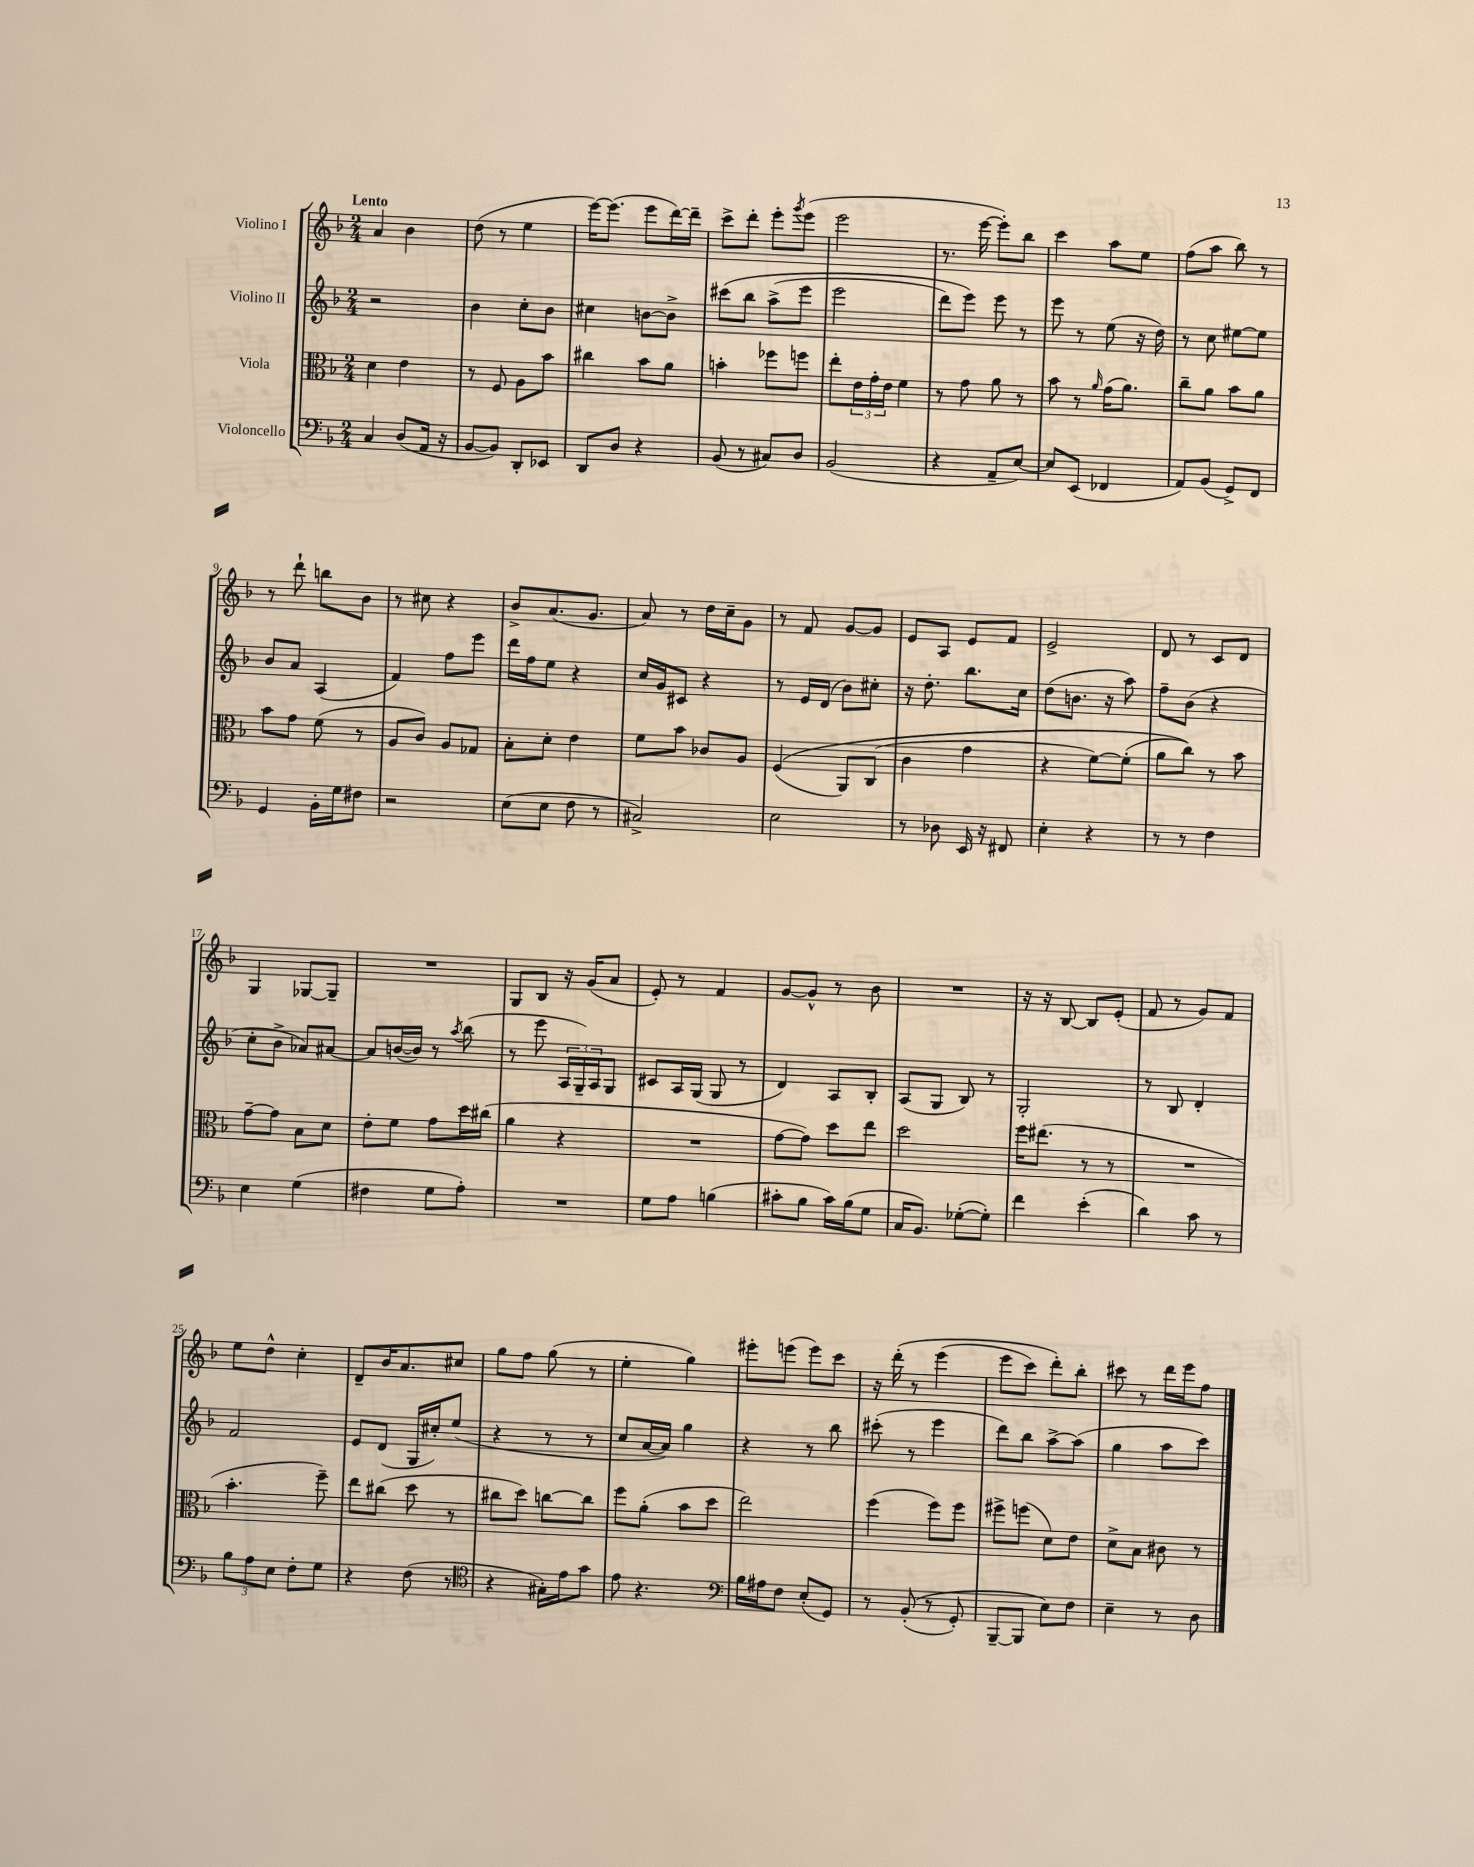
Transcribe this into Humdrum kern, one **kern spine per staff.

**kern	**kern	**kern	**kern
*staff4	*staff3	*staff2	*staff1
*clefF4	*clefC3	*clefG2	*clefG2
*k[b-]	*k[b-]	*k[b-]	*k[b-]
*M2/4	*M2/4	*M2/4	*M2/4
4C	4d	2r	4a
(8D	4e	.	4b-
16AA	.	.	.
16r	.	.	.
=	=	=	=
[8BB-	8r	4b-	(8dd
8BB-])	8F	.	8r
8DD'	8A	8cc'	4ee
8EE-	8b-	8b-	.
=	=	=	=
8DD	4cc#	4cc#	[16eee)
.	.	.	(8.eee]
8D	.	.	.
4r	8b-	[8b	8eee
.	8a	8b^]	[16ddd)
.	.	.	16ddd~]
=	=	=	=
(8BB-	4b'	&(8ccc#	8ccc^
8r	.	8bb-	8ddd'
8C#)	8ff-	(8aa^	8eee'
.	.	.	8qggg
8D	8ff	8eee	(8eee
=	=	=	=
(2BB-	8ee'	2eee	2eee
.	24e	.	.
.	24g'	.	.
.	24e	.	.
.	4f	.	.
=	=	=	=
4r	8r	8ddd)	8.r
.	8g	8eee&)	.
.	.	.	[16eee
8AA~	8a	8eee	8eee'])
[8E)	8r	8r	8bb-
=	=	=	=
8E]	8b-	8eee	4ccc
(8EE	8r	8r	.
.	16qqa	.	.
4FF-	(16g	(8ee	8aa
.	8.a)	.	.
.	.	16r	8ee
.	.	16dd)	.
=	=	=	=
8AA)	8cc~	8r	(8ff
(8BB-	8a	8cc	8aa
8GG^)	8b-	[8ee#	8bb-)
8FF	8a	8ee#]	8r
=	=	=	=
4GG	8b-	8b-	8r
.	8g	8a	8ddd`
16BB-'	(8f	(4A	8bb
16G	.	.	.
8F#	8r	.	8b-
=	=	=	=
2r	8A	4f)	8r
.	8c)	.	8cc#
.	8A	8ff	4r
.	8G-	8eee	.
=	=	=	=
(8E	8B-'	16ddd	8b-^
.	.	16ff	.
8E	8d'	8ee	(8.a
8F	4e	4r	.
.	.	.	8.g
8r	.	.	.
=	=	=	=
2C#^)	8f	16cc	8a)
.	.	16g	.
.	8b-	8c#	8r
.	8c-	4r	16dd
.	.	.	16cc~
.	8A	.	8g
=	=	=	=
2E	&((4F	8r	8r
.	.	16e	8f
.	.	(16d	.
.	8AA)	8b-)	[8g
.	(8C	8cc#'	8g]
=	=	=	=
8r	4c	16r	8e
.	.	8.dd'	.
8D-	.	.	8A
16EE	4g	8.bb-	8e
16r	.	.	.
8FF#	.	.	8f
.	.	16cc	.
=	=	=	=
4E'	4r	(8dd	2e^
.	.	8.b	.
4r	[8f)	.	.
.	.	16r	.
.	(8f']	8aa)	.
=	=	=	=
8r	8a	8ff~	8d
8r	8cc)&)	(8b-	8r
4F	8r	4r	8c
.	8b-	.	8d
=	=	=	=
4E	[8g~	8cc'	4G
.	8g]	8b-^	.
(4G	8B-	8a-)	[8G-
.	8d	[8a#	8G-~]
=	=	=	=
4F#	8e'	8a#]	2r
.	8f	([16b	.
.	.	16b])	.
8G	8g	8r	.
.	.	8qaa	.
8A')	16dd	(8bb-	.
.	(16cc#	.	.
=	=	=	=
2r	4a	8r	8G
.	.	8eee	8B-
.	4r	24A	16r
.	.	24G~)	.
.	.	.	(16g
.	.	24A	.
.	.	8G	8a
=	=	=	=
8G	2r	8c#	8e')
8A	.	16A	8r
.	.	(16G	.
(4B	.	8G	4f
.	.	8r	.
=	=	=	=
8c#'	[8g	4d)	[8g
8B-	8g])	.	8g^^]
16c#)	8dd	8A	8r
(16B-	.	.	.
8G	8ee	8B-'	8b-
=	=	=	=
16C	2dd	(8A	2r
8.BB-)	.	.	.
.	.	8G	.
([8G-'	.	8B-)	.
8G-'])	.	8r	.
=	=	=	=
4f	16ff	2G'	16r
.	(8.ee#	.	16r
.	.	.	[8B-
(4e'	8r	.	8B-]
.	8r	.	(8e'
=	=	=	=
4d)	2r	8r	8f
.	.	8B-	8r
8c	.	4d'	8g)
8r	.	.	8f
=	=	=	=
12B-	4.b-'	2f	8ee
12A	.	.	.
.	.	.	8dd^^
12E	.	.	.
8F'	.	.	4cc'
8G	8ff~)	.	.
=	=	=	=
4r	8ee	8e	8d~
.	(8cc#	(8d	16b-
.	.	.	8.a
(8F	8dd	16G	.
.	.	16cc#')	.
8r	8r	(8ee	8cc#
=	=	=	=
*clefC4	*	*	*
4r	8cc#	4r	8gg
.	8dd)	.	8ff
16G#')	[8cc	8r	(8gg
16e	.	.	.
8g	8cc]	8r	8r
=	=	=	=
8e	8ff	8cc	4ee'
4.r	(8a'	[16a	.
.	.	16a])	.
.	8b-	4gg	4gg)
.	8dd	.	.
=	=	=	=
*clefF4	*	*	*
16B-	2ee)	4r	8eee#'
16A#	.	.	.
8F	.	.	(8eee
(8E'	.	8r	8eee)
8GG)	.	8bb-	8ccc
=	=	=	=
8r	(4ff	(8ccc#'	16r
.	.	.	&(16ddd'
&((8BB-'	.	8r	8r
8r	8ff)	4eee	(4eee
8GG')	8ff	.	.
=	=	=	=
[8BBB-~	8ff#^	8ddd)	8eee
8BBB-]	(8ff	8bb-	8ccc)
8E&)	8d)	[8aa^	8ddd'&)
8F	8e	(8aa]	8bb-'
=	=	=	=
4E~	8d^	4gg	8ccc#
.	8B-	.	8r
8r	8c#	8aa	16ddd
.	.	.	16eee
8D	8r	8ccc)	8ff
==	==	==	==
*-	*-	*-	*-
